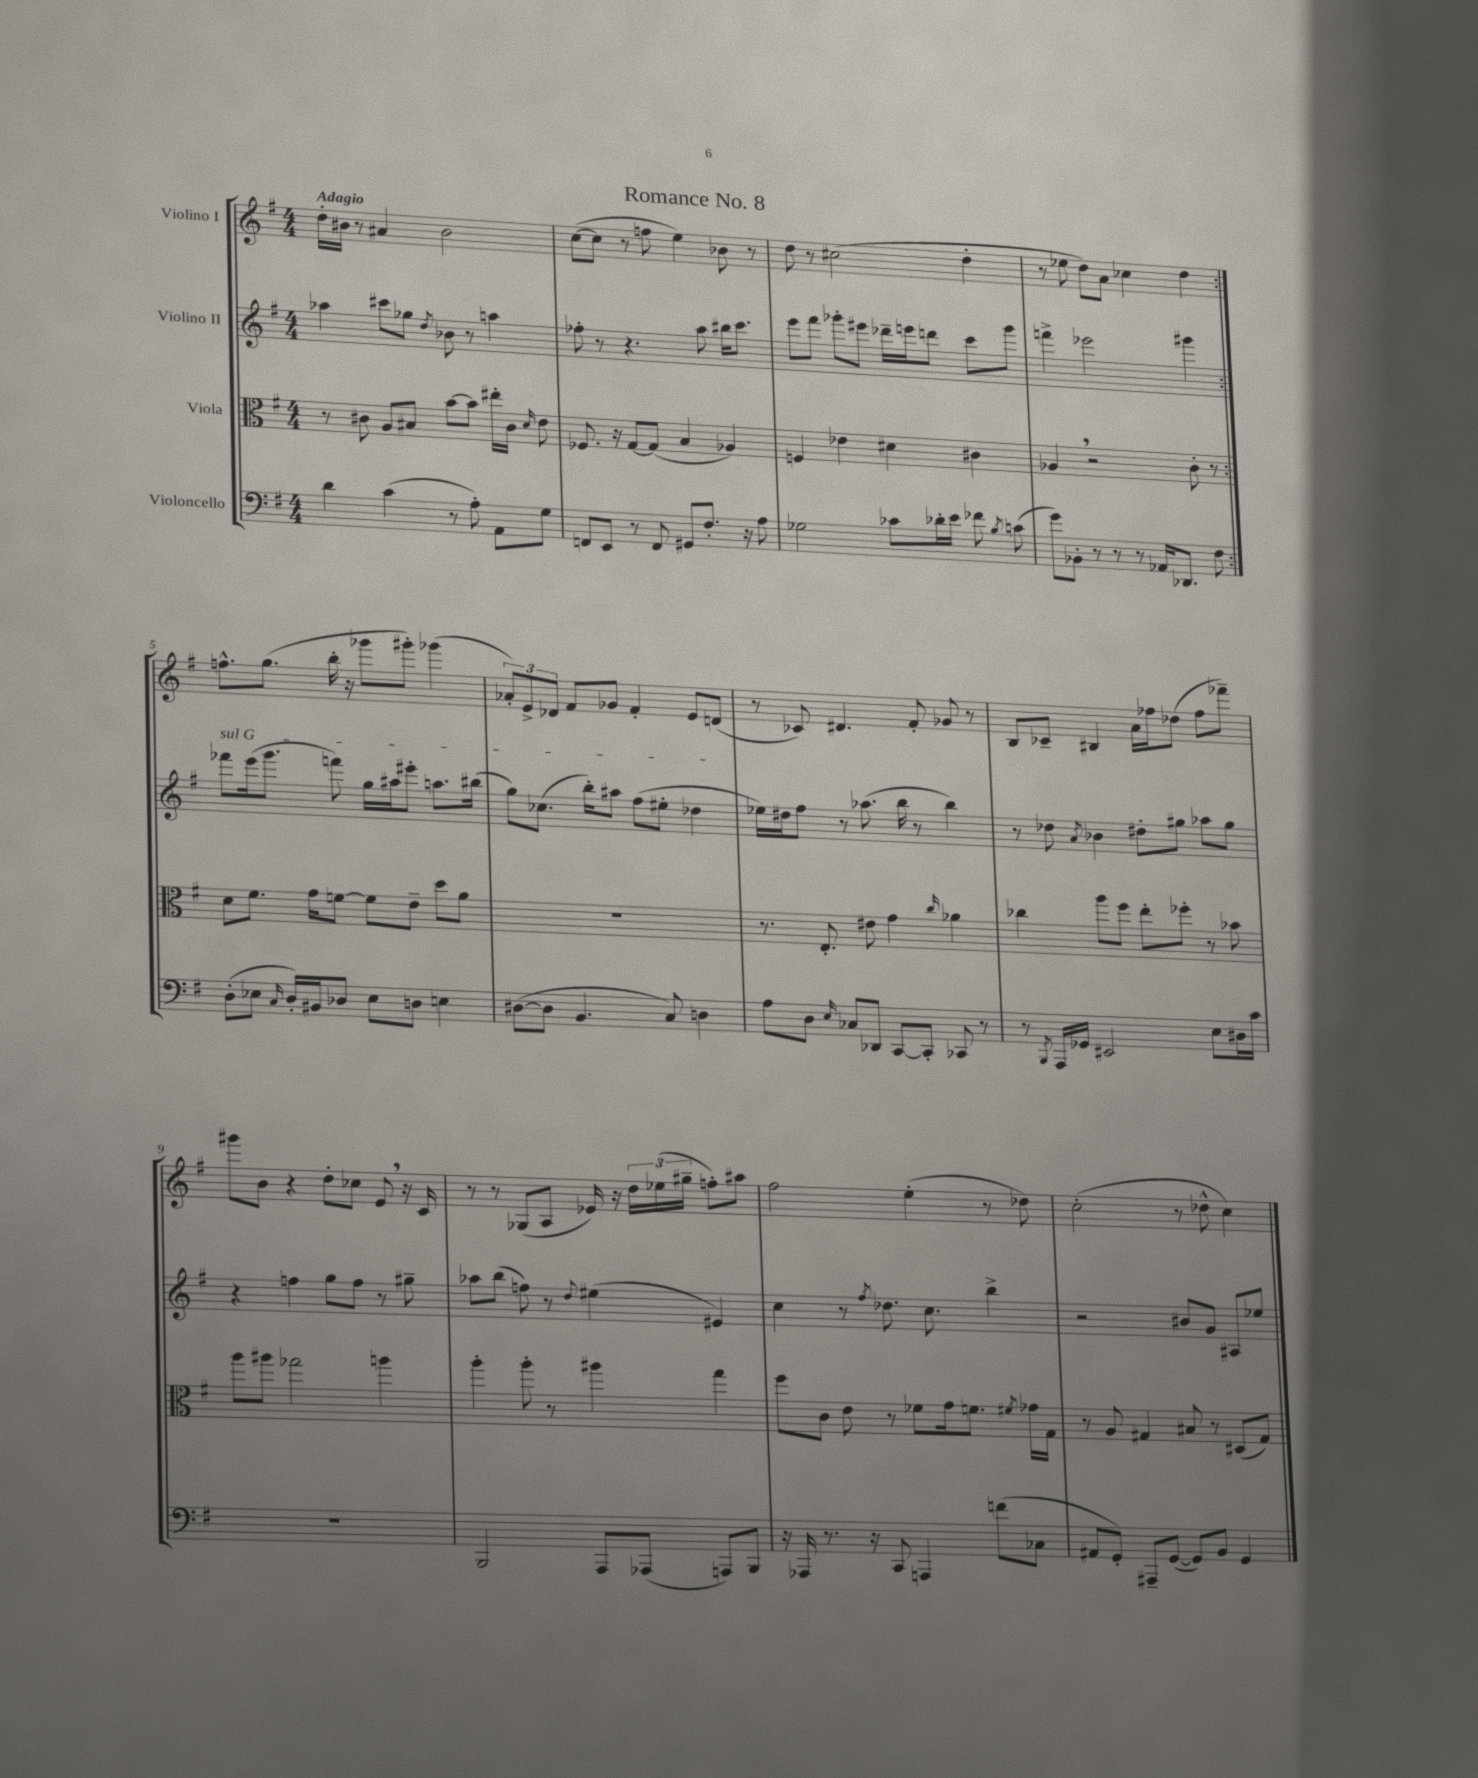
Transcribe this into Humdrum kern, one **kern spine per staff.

**kern	**kern	**kern	**kern
*staff4	*staff3	*staff2	*staff1
*clefF4	*clefC3	*clefG2	*clefG2
*k[f#]	*k[f#]	*k[f#]	*k[f#]
*M4/4	*M4/4	*M4/4	*M4/4
4d	8r	4aa-	16dd'
.	.	.	16b#
.	8c#	.	8r
(4c	8A	8ccc#	4a#
.	8B#	8gg-	.
.	.	8qdd	.
8r	[8b	8b-	2b#
8A')	8b]	8r	.
8AA	16ee#'	4aa	.
.	16c#	.	.
.	16qqd	.	.
8G	8e	.	.
=	=	=	=
8FF	8.F-	8ff-'	([8cc
8EE	.	8r	8cc]
.	16r	.	.
8r	[8G	4.r	8r
8FF	(8G]	.	8ff
8GG#	4B	.	4ee)
8.F#'	.	8aa	.
.	4A-)	16bb#	8b-
16r	.	8.ccc	.
8A	.	.	8r
=	=	=	=
2G-	4F	8eee	8dd
.	.	8fff#	8r
.	4e-	8ggg-'	(2cc#
.	.	8eee#	.
8c-	4d#	16ddd-~	.
.	.	16eee	.
16d-'	.	8ddd	.
16e	.	.	.
8f-	4c#	8ccc	4dd'
8qB	.	.	.
(8c	.	8ggg-	.
=	=	=	=
8g)	4A-	4fff^	8r
8BB-'	.	.	8ee-
8r	2r	2eee-	8dd)
8r	.	.	8a
8r	.	.	4cc-
16AA-	.	.	.
8.DD-	.	.	.
.	8c'	4ggg#	4dd
8F#	8r	.	.
=:|!	=:|!	=:|!	=:|!
(8D'	8d	8fff-	8.ff^^
8E-	8.f#	(16eee	.
.	.	8.ggg	(8.gg
16qqC	.	.	.
16D')	.	.	.
16BB#	16g	.	.
8D-	[8f	8fff)	16bb'
.	.	.	16r
8E-	8f]	16gg	8ggg-
.	.	16aa#	.
8D	8e~	8eee#'	8ggg#')
4E	8dd	8.aa	(4ggg-
.	8a	.	.
.	.	(16bb#	.
=	=	=	=
([8D#	1r	8gg)	12a-')
.	.	.	12e^
8D#]	.	(8.cc-	.
.	.	.	12d-
4.BB	.	.	8f#
.	.	16bb')	.
.	.	8aa#	8g-
.	.	(8ff#	4f#'
8C)	.	8ee#'	.
4D	.	4dd-	8e
.	.	.	(8d
=	=	=	=
8A	8.r	16ee-)	8r
.	.	16dd#	.
8D	.	8ff#	8c-)
.	8.E'	.	.
16qqE	.	.	.
8C-	.	8r	4.d#
8DD-	8e#	(8.aa-	.
[8CC	4g	.	.
.	.	16bb	.
8CC']	.	8r	8f#'
.	16qqcc	.	.
8CC-	4a-	4bb)	8g-
8r	.	.	8r
=	=	=	=
8r	4cc-	8r	8B
8qBBB	.	.	.
16AAA	.	8dd-	8c-~
16GG-	.	.	.
.	.	8qa	.
2EE#	8aa	4b-	4B#
.	8ff#	.	.
.	8ee'	8dd#'	16a
.	.	.	16ff-
.	8ff-'	8gg#	(8dd-
8E	8r	8aa-	8ff-
16D#	8b-	8gg#	8fff-~)
16c	.	.	.
=	=	=	=
1r	8aa	4r	8ggg#
.	8aa#	.	8b
.	2gg-	4ff	4r
.	.	8gg	8dd'
.	.	8ff	8cc-
.	4aa	8r	8e
.	.	8gg#~	16r
.	.	.	16c
=	=	=	=
2BBB	4aa'	8aa-	8r
.	.	(8bb	8r
.	8aa'	8ff)	(8G-
.	8r	8r	8A
.	.	8qqdd	.
8AAA	4aa#	(4ee#	16e-)
.	.	.	16r
(8AAA-	.	.	24dd
.	.	.	(24ee-
.	.	.	24gg#~
8AAA)	4gg	4e#)	8ff')
8BBB	.	.	8aa#
=	=	=	=
16r	8ff#	4cc	2ff#
16AAA-	.	.	.
8.r	8c	.	.
.	8e	8r	.
16r	.	.	.
.	.	8qff#	.
8CC	8r	8.dd-	.
4AAA	8f-	.	(4ee'
.	.	8.cc	.
.	16g	.	.
.	8.f	.	.
(8f	.	4bb^	8r
.	8qf#	.	.
8C-	16g-	.	8dd-)
.	16G	.	.
=	=	=	=
8AA#	8r	2r	(2cc'
8GG')	8A	.	.
8AAA#~	4G#	.	.
([8GG	.	.	.
8GG])	8B#	8b#	8r
8BB	8r	8g	8dd-^^
4GG	(8D#	8A#	4cc)
.	8G#)	8ee-	.
==	==	==	==
*-	*-	*-	*-
